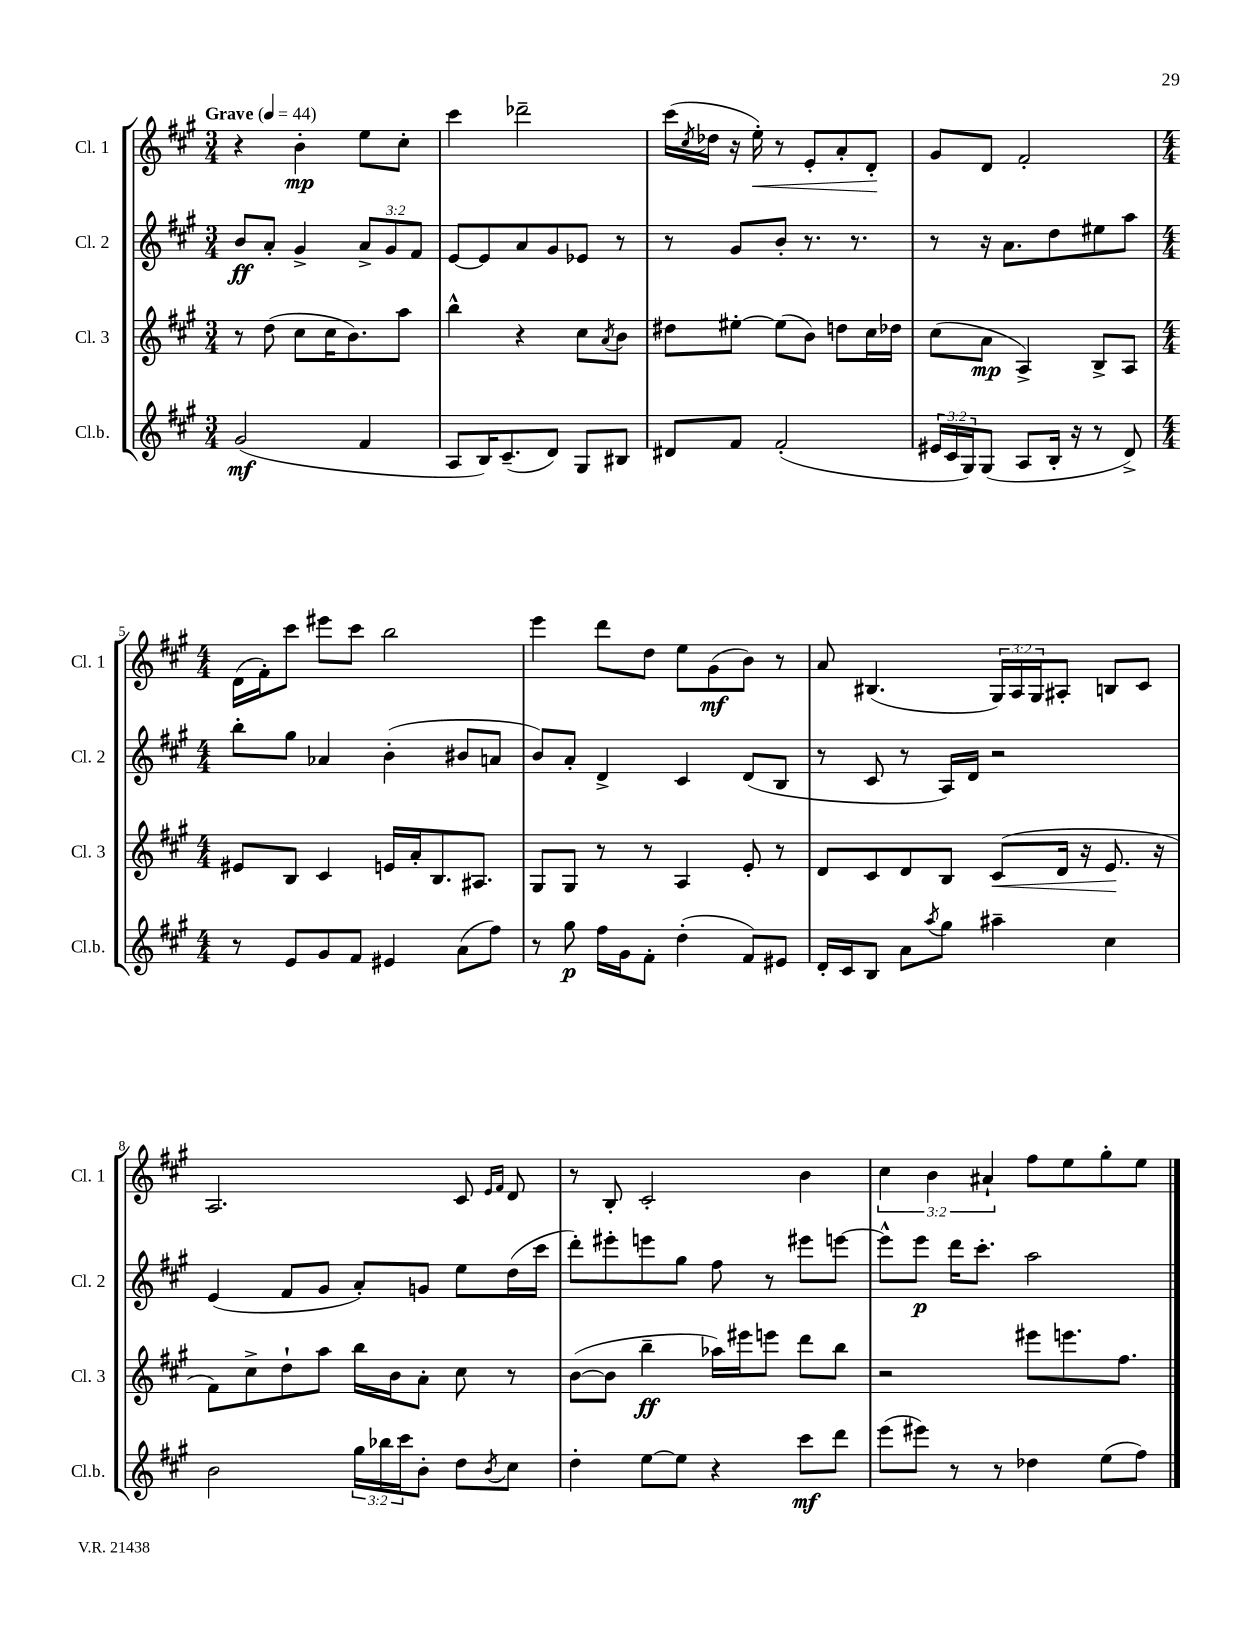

**kern	**kern	**kern	**kern
*staff4	*staff3	*staff2	*staff1
*clefG2	*clefG2	*clefG2	*clefG2
*k[f#c#g#]	*k[f#c#g#]	*k[f#c#g#]	*k[f#c#g#]
*M3/4	*M3/4	*M3/4	*M3/4
*MM44	*MM44	*MM44	*MM44
(2g#	8r	8b	4r
.	(8dd	8a'	.
.	8cc#	4g#^	4b'
.	16cc#	.	.
.	8.b)	.	.
4f#	.	12a^	8ee
.	.	12g#	.
.	8aa	.	8cc#'
.	.	12f#	.
=	=	=	=
8A	4bb^^	[8e	4ccc#
16B)	.	8e]	.
(8.c#~	.	.	.
.	4r	8a	2ddd-~
8d)	.	8g#	.
8G#	8cc#	8e-	.
.	8qa	.	.
8B#	8b	8r	.
=	=	=	=
8d#	8dd#	8r	(16ccc#
.	.	.	8qcc#
.	.	.	16dd-
8f#	[8ee#'	8g#	16r
.	.	.	16ee')
(2f#'	(8ee#]	8b'	8r
.	8b)	8.r	8e'
.	8dd	.	8a'
.	.	8.r	.
.	16cc#	.	8d'
.	16dd-	.	.
=	=	=	=
24e#	(8cc#	8r	8g#
24c#	.	.	.
24G#)	.	.	.
(8G#	8a	16r	8d
.	.	8.a	.
8A	4A^)	.	2f#'
16B'	.	8dd	.
16r	.	.	.
8r	8B^	8ee#	.
8d^)	8A	8aa	.
=	=	=	=
*M4/4	*M4/4	*M4/4	*M4/4
8r	8e#	8bb'	(16d
.	.	.	16f#')
8e	8B	8gg#	8ccc#
8g#	4c#	4a-	8eee#
8f#	.	.	8ccc#
4e#	16e	(4b'	2bb
.	16a'	.	.
.	8.B	.	.
(8a	.	8b#	.
.	8.A#	.	.
8ff#)	.	8a	.
=	=	=	=
8r	8G#	8b)	4eee
8gg#	8G#	8a'	.
16ff#	8r	4d^	8ddd
16g#	.	.	.
8f#'	8r	.	8dd
(4dd'	4A	4c#	8ee
.	.	.	(8g#
8f#)	8e'	(8d	8b)
8e#	8r	8B	8r
=	=	=	=
16d'	8d	8r	8a
16c#	.	.	.
8B	8c#	8c#	(4.B#
8a	8d	8r	.
8qaa	.	.	.
8gg#	8B	16A)	.
.	.	16d	.
4aa#~	(8c#	2r	24G#)
.	.	.	24A
.	.	.	24G#
.	16d	.	8A#'
.	16r	.	.
4cc#	8.e	.	8B
.	.	.	8c#
.	16r	.	.
=	=	=	=
2b	8f#)	(4e	2.A
.	8cc#^	.	.
.	8dd`	8f#	.
.	8aa	8g#	.
24gg#	16bb	8a')	.
24bb-	.	.	.
.	16b	.	.
24ccc#	.	.	.
8b'	8a'	8g	.
8dd	8cc#	8ee	8c#
.	.	.	16qqe
8qb	.	.	16qqf#
8cc#	8r	(16dd	8d
.	.	16ccc#	.
=	=	=	=
4dd'	([8b	8ddd')	8r
.	8b]	8eee#'	8B'
[8ee	4bb~	8eee	2c#'
8ee]	.	8gg#	.
4r	16aa-)	8ff#	.
.	16eee#	.	.
.	8eee	8r	.
8ccc#	8ddd	8eee#	4b
8ddd	8bb	[8eee	.
=	=	=	=
(8eee	2r	8eee^^]	6cc#
8eee#)	.	8eee	.
.	.	.	6b
8r	.	16ddd	.
.	.	8.ccc#'	.
.	.	.	6a#`
8r	.	.	.
4dd-	8eee#	2aa	8ff#
.	8.eee	.	8ee
(8ee	.	.	8gg#'
.	8.ff#	.	.
8ff#)	.	.	8ee
==	==	==	==
*-	*-	*-	*-
